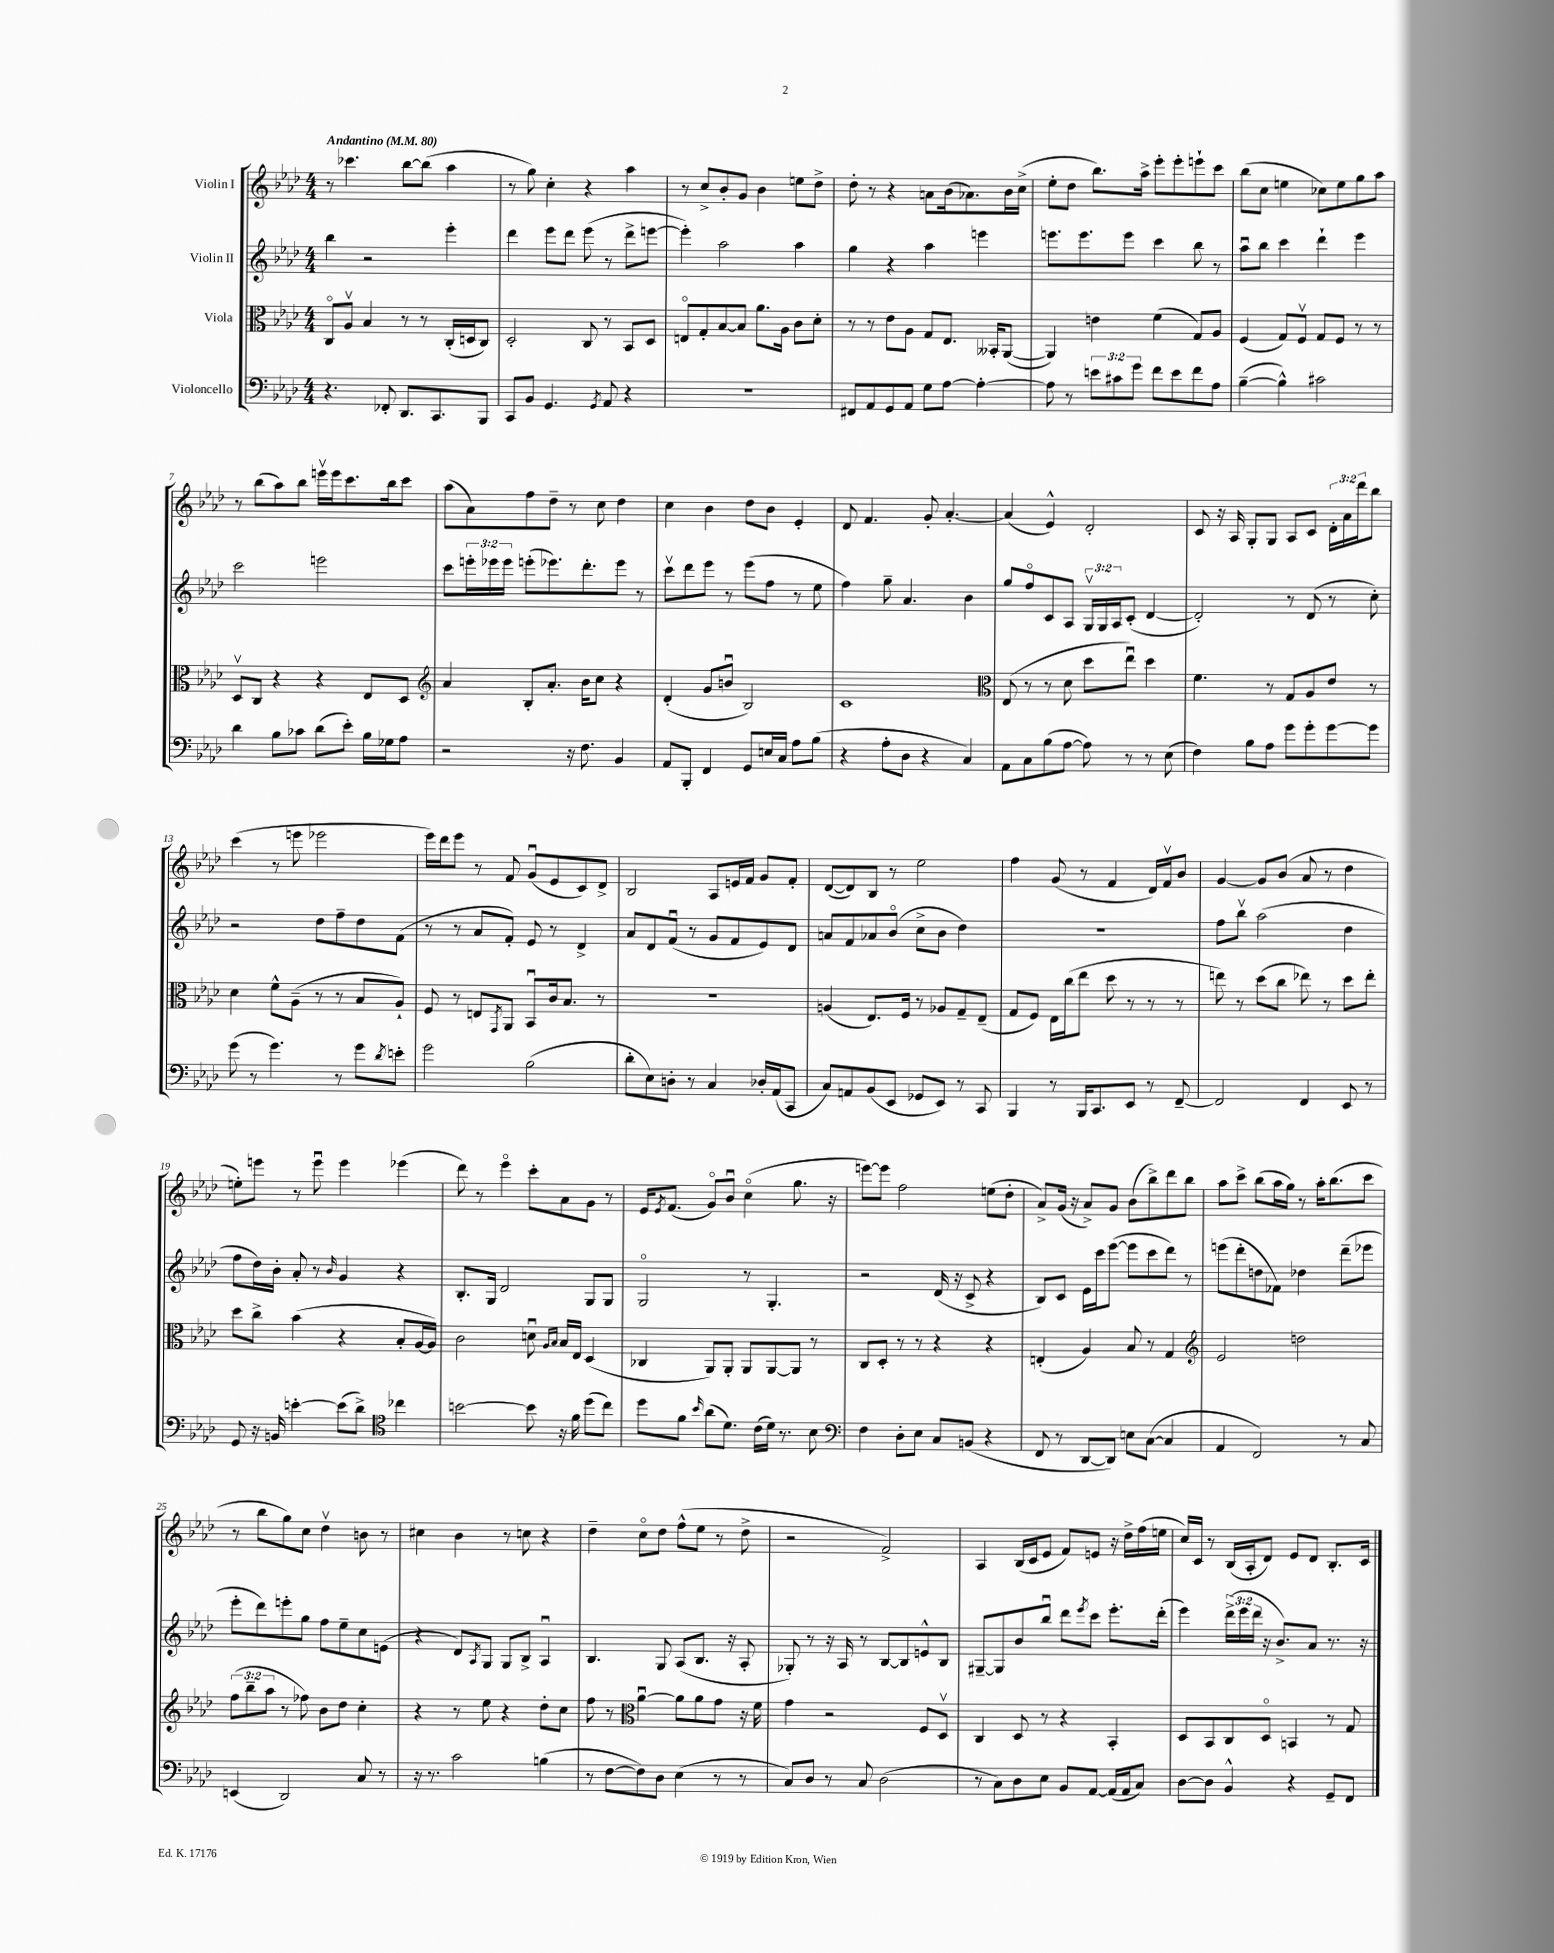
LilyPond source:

<<
\new StaffGroup <<
\new Staff = "s0" \with { instrumentName = "Violin I" } {
    \clef treble \key aes \major \numericTimeSignature \time 4/4 \override Staff.TupletNumber.text = #tuplet-number::calc-fraction-text \tempo "Andantino" 4 = 80
    r8 ces'''4. bes''8~ bes''8( aes''4 |
    r8 g''8) c''4-. r4 aes''4 |
    r8 c''8-> bes'8-. g'8 bes'4 e''8 des''8-> |
    des''8-. r8 r4 a'8 bes'16( aes'8.) bes'16 c''16->( |
    ees''8-. des''8 bes''8.) aes''16-> ees'''8-. ees'''8-. e'''8-! c'''8 |
    bes''8( c''8 e''4 ces''8) e''8 g''8 aes''8 |
    r8 bes''8( aes''8) bes''8 e'''16\upbow e'''16 c'''8. bes''16 c'''8 |
    aes''8( aes'8) f''8 des''8-- r8 c''8 des''4 |
    c''4 bes'4 des''8 bes'8 ees'4-. |
    des'8 f'4. g'8-. aes'4.~-. |
    aes'4( ees'4-^) des'2-. |
    c'8 r16 aes16 g8-. g8 aes8 c'8 \tuplet 3/2 { des'16-. aes'16 des'''16 } bes''8 |
    c'''4( r8 e'''8 ees'''2 |
    ees'''16) des'''16 ees'''8 r8 f'8 g'8\downbow( ees'8 c'8) des'8-> |
    bes2 aes8 e'16 f'16 g'8 f'8-. |
    des'8~( des'8) bes8 r8 ees''2 |
    f''4 g'8( r8 f'4 des'16) f'16\upbow bes'8 |
    g'4~ g'8 bes'8( aes'8 r8 des''4 |
    e''8-.) e'''8 r8 e'''8\downbow e'''4 ees'''4( |
    des'''8) r8 ees'''4\flageolet c'''8-. aes'8 g'8 r8 |
    ees'16 \acciaccatura { ees'8 } f'8.( g'8\flageolet) bes'8\downbow c''4\flageolet( g''8. r16 |
    e'''8~) e'''8 f''2 e''8( des''8-. |
    aes'8->) g'16( r16 aes'8->) g'8 bes'8( bes''8->) des'''8 bes''8 |
    aes''8 c'''8-> bes''8( aes''16 g''16) r8 aes''16-. bes''8.( c'''8 |
    r8 bes''8 g''8) c''8 des''4\upbow b'8 r8 |
    cis''4 bes'4 r8 c''8 r4 |
    des''4-- c''8\flageolet des''8 f''8-^( ees''8 r8 des''8-> |
    r2 f'2->) |
    aes4 bes16( c'16 ees'8 f'8) e'8 r16 des''16-> f''16( e''16 |
    c''16) c'16 r8 bes16( aes16-. des'8) ees'8 des'8 bes8.-. c'16 \bar "|." |
}
\new Staff = "s1" \with { instrumentName = "Violin II" } {
    \clef treble \key aes \major \numericTimeSignature \time 4/4 \override Staff.TupletNumber.text = #tuplet-number::calc-fraction-text
    bes''4 r2 ees'''4-. |
    des'''4 ees'''8 des'''8 ees'''8( r8 des'''8-> e'''8~ |
    e'''4-.) aes''2 aes''4 |
    g''4 r4 aes''4 e'''4 |
    e'''8. e'''8. e'''8 c'''4 bes''8 r8 |
    aes''8\downbow bes''8 c'''4 des'''4-! ees'''4 |
    c'''2 e'''2 |
    c'''8 \tuplet 3/2 { e'''16-. ees'''16 ees'''16 } e'''8-.( ees'''8.) des'''8.-. ees'''8 r8 |
    c'''8\upbow des'''8 ees'''8 r8 ees'''8( f''8 r8 ees''8 |
    f''4) g''8-- aes'4. bes'4 |
    g''8 f''8\flageolet c'8 aes8 \tuplet 3/2 { g16\upbow g16 aes16 } c'8-.( des'4~ |
    des'2-.) r8 des'8( r8 c''8-.) |
    r2 des''8 f''8-- des''8 f'8( |
    r8 r8 aes'8 f'8-.) ees'8 r8 des'4-> |
    aes'8 des'8 f'8\downbow( r8 g'8 f'8 ees'8) des'8 |
    a'8 f'8 aes'8 bes'8\flageolet( c''8-> bes'8 des''4) |
    r1 |
    f''8 bes''8\upbow aes''2( des''4 |
    f''8 des''16) bes'16-. aes'8-. r8 \grace { bes'16 } g'4 r4 |
    bes8.-. g16 des'2 g8 g8 |
    g2\flageolet r8 g4.-. |
    r2 des'16( r16 c'8-> r4 |
    bes8) c'8 ees'16 c'''16 ees'''8~( ees'''8 c'''8 des'''8) r8 |
    e'''8( des'''8-. d''8 fes'8) des''4 des'''8--( ees'''8 |
    ees'''8-. des'''8) e'''8-. g''8 f''8 ees''8-- c''8 e'8( |
    r4 des'8) \acciaccatura { aes8 } g8 g8 bes8-> aes4\downbow |
    bes4. g8 aes8( bes8. r16 aes8-. |
    ges8-.) r8 r16 aes16 r8 bes8~ bes8 e'8-^ bes8 |
    gis8~-- gis8 bes'8 bes''8\downbow des'''8 \acciaccatura { ees'''8 } c'''8 ees'''8.-. des'''16-.( |
    ees'''4) \tuplet 3/2 { des'''16->( ees'''16 des'''16 } r16 bes'8.->) aes'8 r8. r16 \bar "|." |
}
\new Staff = "s2" \with { instrumentName = "Viola" } {
    \clef alto \key aes \major \numericTimeSignature \time 4/4 \override Staff.TupletNumber.text = #tuplet-number::calc-fraction-text
    c8\flageolet aes8\upbow bes4 r8 r8 c16-.( d16 c8) |
    des2-. c8 r8 bes,8 des8 |
    e8\flageolet g8-. bes8~ bes8 aes'8. aes16 c'8 des'8-. |
    r8 r8 ees'8 aes8 g8 ees8. beses,16-. aes,8~( |
    aes,4) e'4 f'4( g8) aes8 |
    f4( g8) f8\upbow g8 f8 r8 r8 |
    des8\upbow c8 r4 r4 ees8 des8 |
    \clef treble aes'4 bes8-. aes'8.-. bes'16 c''8 r4 |
    des'4-.( g'8 b'8\downbow bes2) |
    c'1 |
    \clef alto ees8( r8 r8 des'8 des''8 ees''8\downbow) des''4 |
    f'4. r8 g8 aes8 ees'8 r8 |
    des'4 f'8-^ aes8--( r8 r8 bes8 aes8-!) |
    f8 r8 e8 \acciaccatura { g,8 } aes,8 bes,8\downbow c'16 bes8. r8 |
    R1 |
    a4( ees8.) f16 r8 aes8 g8-- ees8--( |
    g8 f8) ees16 c''16( ees''8 des''8 r8 r8 r8 |
    e''8) r8 des''8( c''8 ees''8) r8 des''8 ees''8-. |
    des''8 c''8-> bes'4( r4 bes8-. aes16~ aes16) |
    c'2 d'8\downbow \grace { aes16 bes16 } bes16 ees16 des4( |
    ces4 aes,8) aes,8-. aes,8 aes,8~ aes,8 r8 |
    c8 des8-. r8 r8 r4 r4 |
    e4-.( aes4) bes8 r8 g4 |
    \clef treble ees'2 d''2 |
    \tuplet 3/2 { f''8( bes''8-- aes''8 } r8 fes''8) bes'8 des''8 c''4-. |
    r4 r8 ees''8 r4 des''8-. c''8 |
    f''8 r8 \clef alto aes'4~\downbow aes'8 aes'8 g'8 r16 f'16 |
    g'4 r2 f8 des8\upbow |
    c4 des8 r8 r4 bes,4-. |
    des8 bes,8 c8 des8\flageolet b,4 r8 g8 \bar "|." |
}
\new Staff = "s3" \with { instrumentName = "Violoncello" } {
    \clef bass \key aes \major \numericTimeSignature \time 4/4 \override Staff.TupletNumber.text = #tuplet-number::calc-fraction-text
    r4. fes,8-. des,8. c,8. bes,,8 |
    c,8 bes,8 g,4. \acciaccatura { g,8 } aes,8 r4 |
    R1 |
    fis,8 aes,8 g,8 aes,8 g8 aes8~ aes4~-. |
    aes8 r8 \tuplet 3/2 { e'8 cis'8 g'8 } f'8 e'8 f'8 aes8 |
    bes4~--( bes4-^) cis'2 |
    des'4 bes8 ces'8 des'8( ees'8-.) bes16 ges16 aes8 |
    r2 r16 f8. bes,4 |
    aes,8 bes,,8-. f,4 g,8 e16 c16 aes8 bes8( |
    r4 aes8-. des8 r4 c4) |
    aes,8 c8 bes8( aes8~ aes8) r8 r8 ees8( |
    f4) bes8 aes8 g'8 g'8-. g'8~ g'8 |
    g'8( r8 g'4.) r8 g'8 \acciaccatura { des'8 } e'8-. |
    g'2 bes2( |
    des'8-. ees8) d8-. r8 c4 des16-. aes,16( c,8 |
    c8) a,8 bes,8( ees,8 ges,8 ees,8) r8 c,8 |
    bes,,4 r8 bes,,16 c,8. ees,8 r8 f,8~-- |
    f,2 f,4 ees,8 r8 |
    g,8 r16 b,16 e'4~-. e'8( des'8->) \clef tenor ces''4 |
    b'2~ b'8 r16 f'16 des''8( c''8) |
    des''8 f'8 \grace { bes'16 } aes'8( des'8.) c'16( des'16) r8. bes8 |
    \clef bass f4 des8-. ees8 c8 b,8( r4 |
    f,8 r8 des,8~ des,8) e8 c8~( c4 |
    aes,4 f,2) r8 c8 |
    e,4( des,2) c8 r8 |
    r16 r8. c'2 b4( |
    r8 f8~ f8) des8 ees4( r8 r8 |
    c8) des8 r8 c8 des2( |
    r8 c8) des8 ees8 bes,8 aes,8~ aes,16( aes,16 c8) |
    des8~ des8 bes,4-^ r4 g,8-- f,8 \bar "|." |
}
>>
>>
